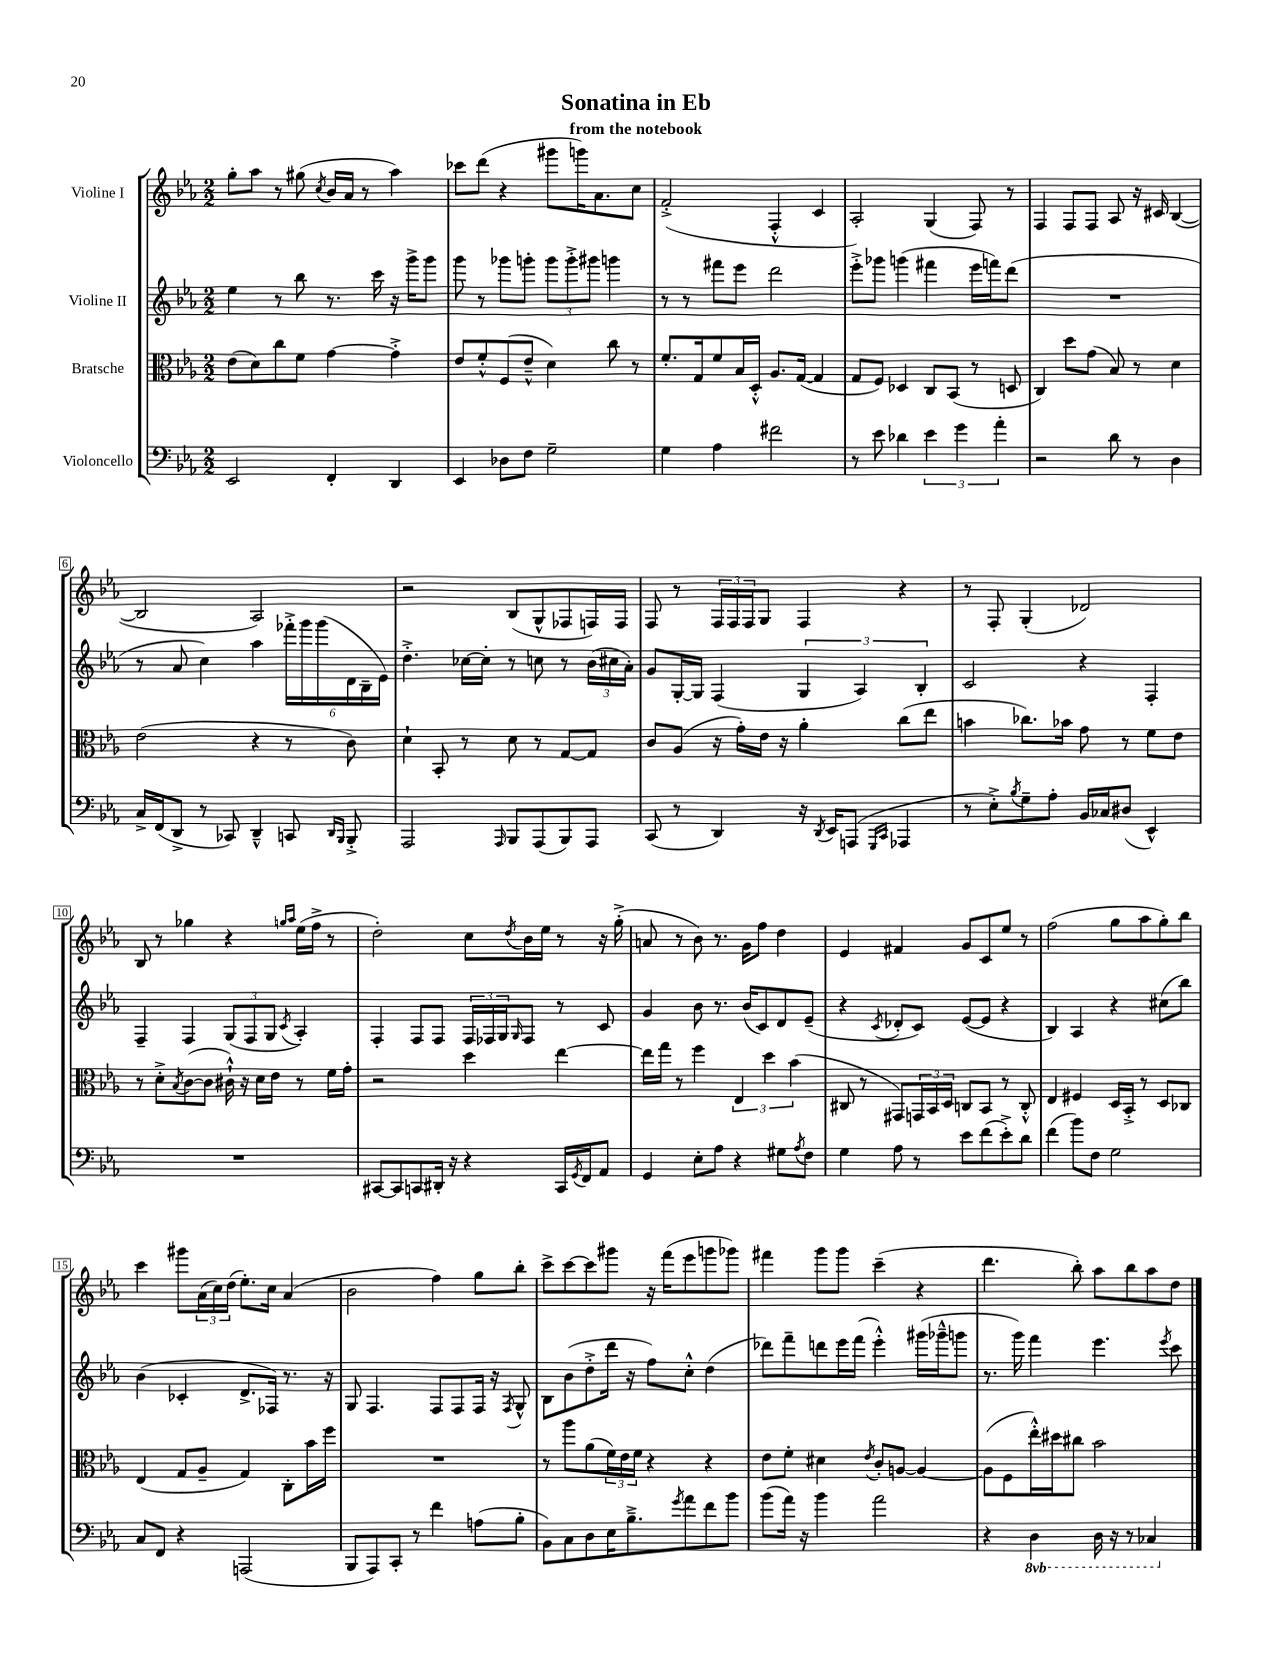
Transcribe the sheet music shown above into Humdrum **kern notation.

**kern	**kern	**kern	**kern
*staff4	*staff3	*staff2	*staff1
*clefF4	*clefC3	*clefG2	*clefG2
*k[b-e-a-]	*k[b-e-a-]	*k[b-e-a-]	*k[b-e-a-]
*M2/2	*M2/2	*M2/2	*M2/2
2EE-	(8e-	4ee-	8gg'
.	8d)	.	8aa-
.	8cc	8r	8r
.	8f	8bb-	(8gg#
.	.	.	8qcc
4FF'	[4g	8.r	16b-
.	.	.	16a-
.	.	.	8r
.	.	16ccc	.
4DD	4g'^]	16r	4aa-)
.	.	16ggg^	.
.	.	8ggg	.
=	=	=	=
4EE-	8e-	8ggg	8ccc-
.	8f'^^	8r	(8ddd
8D-	(8F	8ggg-	4r
8F	8e-~^^	8ggg'	.
2G~	4d)	12ggg	8ggg#
.	.	12ggg'^	.
.	.	.	16ggg)
.	.	12ggg#	.
.	.	.	8.a-
.	8cc	4ggg	.
.	8r	.	8cc
=	=	=	=
4G	8.f'	8r	(2f'^
.	.	8r	.
.	16G	.	.
4A-	8f	8fff#	.
.	16B-	8eee-	.
.	16D'^^	.	.
2f#	8.A-	2ddd	4F'^^
.	([16G	.	.
.	4G]	.	4c
=	=	=	=
8r	8G	8eee-'^	2A-')
8e-	8F)	8ggg-	.
4d-	4D-	(4ggg	.
6e-	8C	4fff#	(4G
.	(8BB-	.	.
6g	.	.	.
.	8r	16eee-	8F)
.	.	16fff)	.
6a-'	.	.	.
.	8D	(8ddd	8r
=	=	=	=
2r	4C)	1r	4F
.	8dd	.	8F
.	(8g	.	8F
8d	8B-)	.	8A-
8r	8r	.	16r
.	.	.	16c#
4D	4d	.	([4B-
=	=	=	=
16C^	(2e-	8r	2B-]
(16FF	.	.	.
8DD^	.	8a-	.
8r	.	4cc)	.
8CC-)	.	.	.
4DD~^^	4r	4aa-	2A-)
8CC	8r	24fff-'^	.
.	.	24ggg	.
.	.	(24ggg	.
16qqDD	.	.	.
16qqBBB-	.	.	.
8BBB-'^	8c)	24d	.
.	.	24B-~	.
.	.	24e-)	.
=	=	=	=
2AAA-	4d`	4.dd'^	2r
.	8BB-'	.	.
.	8r	[16cc-	.
.	.	16cc-']	.
16qqAAA-	.	.	.
8BBB-	8d	8r	(8B-
(8AAA-	8r	8cc	8G^^
8BBB-)	[8G	8r	8F-
8AAA-	8G]	(24b-	16F)
.	.	24cc#	.
.	.	.	16F
.	.	24a-')	.
=	=	=	=
(8CC	8c	8g	8F
8r	(8A-	[16G'	8r
.	.	16G]	.
4DD)	16r	(4F	24F
.	.	.	24F
.	16g')	.	.
.	.	.	24F
.	16e-	.	8G
.	16r	.	.
16r	4a-'	6G	4F
8qDD	.	.	.
16EE-	.	.	.
(8AAA	.	.	.
.	.	6A-)	.
16qqGGG	.	.	.
16qqCC	.	.	.
4AAA-	(8cc	.	4r
.	.	6B-'	.
.	8ee-	.	.
=	=	=	=
8r	4b	2c	8r
8E-'^)	.	.	8F'
8qB-	.	.	.
8G~	8.cc-)	.	(4G'
8A-'	.	.	.
.	16b-	.	.
16BB-	8g	4r	2d-)
16C-	.	.	.
(8D#	8r	.	.
4EE-^^)	8f	4F'	.
.	8e-	.	.
=	=	=	=
1r	8r	4F~	8B-
.	8d'^	.	8r
.	8qB-	.	.
.	([8c	4F	4gg-
.	8c]	.	.
.	16c#`^^)	(12G	4r
.	16r	.	.
.	.	12F	.
.	16d	.	.
.	.	12G	.
.	16e-	.	.
.	.	.	16qqgg
.	.	8qc	16qqaa-
.	8r	4A-')	(16ee-
.	.	.	16ff^
.	16f	.	8r
.	16g'	.	.
=	=	=	=
[8CC#	2r	4F'	2dd')
8CC#]	.	.	.
8CC	.	8F	.
16DD#'	.	8F	.
16r	.	.	.
4r	4dd	24F	8cc
.	.	24F-	.
.	.	24G	.
.	.	16qqG	8qdd
.	.	8F-	16b-
.	.	.	16ee-
16CC	[4ee-	8r	8r
8qGG	.	.	.
16FF	.	.	.
8AA-	.	8c	16r
.	.	.	(16gg'^
=	=	=	=
4GG	16ee-]	4g	8a
.	16gg	.	.
.	8r	.	8r
8E-'	4ff	8b-	8b-)
8A-	.	8.r	8.r
4r	6E-	.	.
.	.	(16b-	16g
.	.	8c)	8ff
.	6dd	.	.
8G#	.	8d	4dd
.	(6b-	.	.
8qA-	.	.	.
8F	.	(8e-~	.
=	=	=	=
4G	8C#	4r	4e-
.	8r	.	.
.	.	8qc	.
8A-	8GG#)	8d-'	4f#
8r	24GG	8c)	.
.	24BB-	.	.
.	24D	.	.
8e-	8C	([8e-	8g
(8f	8BB-	8e-]	8c
8e-'^)	8r	4r	8ee-
8d	8C'^^	.	8r
=	=	=	=
(4f	4E-	4B-)	(2ff
8b-)	4F#	4A-	.
8F	.	.	.
2G	16D	4r	8gg
.	16BB-'^	.	.
.	8r	.	8aa-
.	8D	(8cc#	8gg')
.	8C-	8bb-)	8bb-
=	=	=	=
8C	(4E-	(4b-	4ccc
8FF	.	.	.
4r	8G	4c-'	8ggg#
.	8A-~	.	(24a-
.	.	.	24cc)
.	.	.	(24dd
(2AAA	4G)	8.d^	8.ee-')
.	.	16F-)	16cc
.	8C'	8.r	(4a-
.	16b-	.	.
.	16ff	16r	.
=	=	=	=
8BBB-	1r	8G	2b-
8AAA-)	.	4.F	.
8CC'	.	.	.
8r	.	.	.
4f	.	8F	4ff)
.	.	8F	.
(8A	.	16F	8gg
.	.	16r	.
.	.	8qF	.
8B-'	.	8G^^	8bb-'
=	=	=	=
8BB-)	8r	8B-	8ccc^
8C	8aa-	(8b-	[8ccc
8D	(8a-	8dd'^	8ccc]
16E-	24f)	16ddd	8ggg#
.	24e-	.	.
8.B-~^	.	16r	.
.	24f	.	.
.	4r	8ff)	16r
.	.	.	(16fff
8qg	.	.	.
8a-	.	8cc'^^	8eee-
8f	4r	(4dd	8ggg
8b-	.	.	8ggg-)
=	=	=	=
(8b-	8e-	8ddd-)	4fff#
16a-)	8f'	8fff~	.
16r	.	.	.
4b-	4d#	8ddd	8ggg
.	.	16eee-	8ggg
.	.	(16fff	.
.	8qe-	.	.
2a-	8c'	4eee-'^^)	(4ccc~
.	[8A	.	.
.	4A_	(16ggg#	4r
.	.	16ggg-~^^	.
.	.	8ggg	.
=	=	=	=
4r	(8A]	8.r	4.ddd
.	8F	.	.
.	.	16ggg)	.
4DD	16ee-'^^)	4fff	.
.	16dd#	.	.
.	8cc#	.	8bb-')
16DD	2b-	4.eee-	8aa-
16r	.	.	.
8r	.	.	8bb-
4CC-	.	.	8aa-
.	.	8qeee-	.
.	.	8ccc	8dd
==	==	==	==
*-	*-	*-	*-
